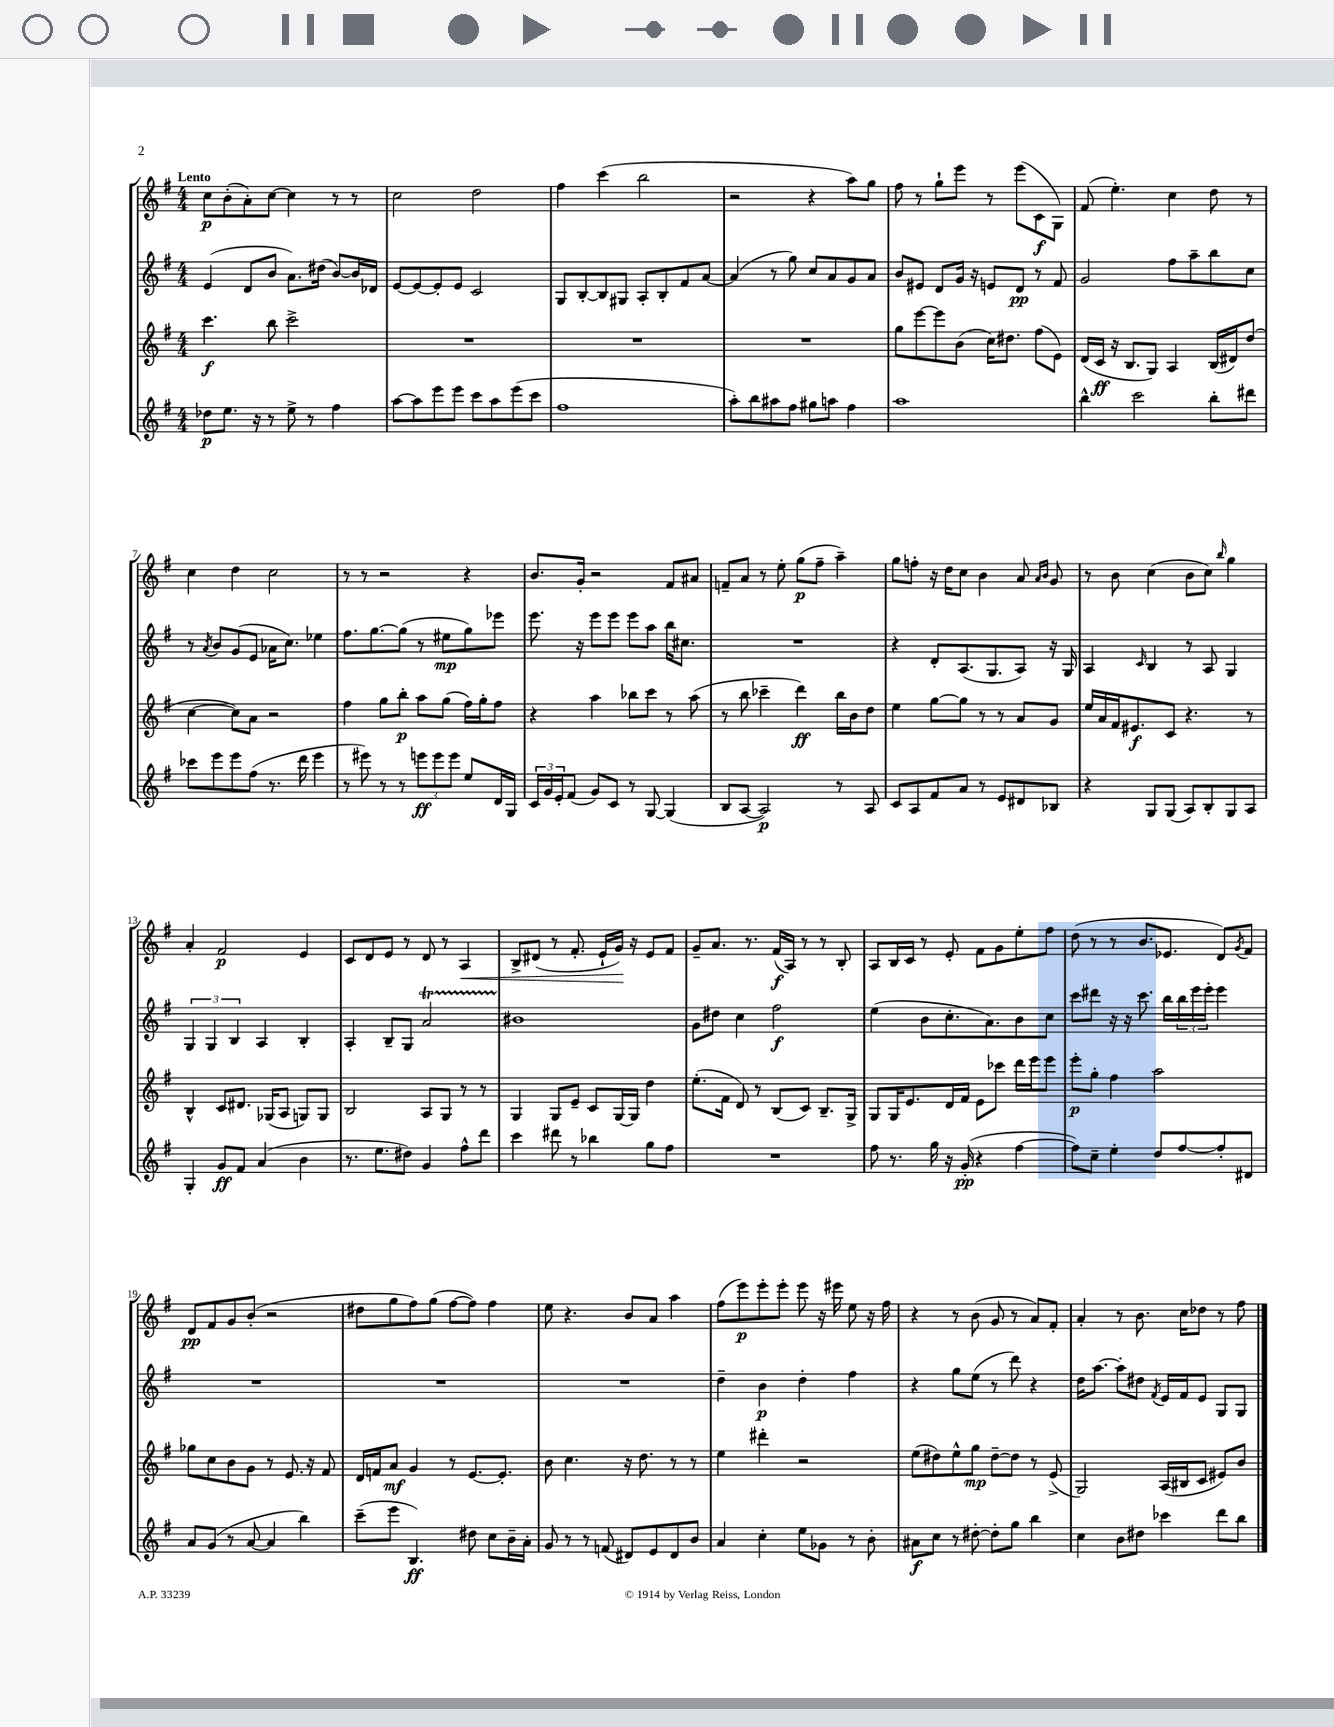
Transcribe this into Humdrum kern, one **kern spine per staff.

**kern	**kern	**kern	**kern
*staff4	*staff3	*staff2	*staff1
*clefG2	*clefG2	*clefG2	*clefG2
*k[f#]	*k[f#]	*k[f#]	*k[f#]
*M4/4	*M4/4	*M4/4	*M4/4
8dd-	4.ccc	(4e	8cc
8.ee	.	.	(8b'
.	.	8d	8a')
16r	.	.	.
8r	8bb	8b	[8cc
8ee^	2ccc^	8.a)	4cc]
8r	.	.	.
.	.	(16dd#	.
4ff#	.	[8b)	8r
.	.	16b]	8r
.	.	16d-	.
=	=	=	=
[8aa	1r	[8e	2cc
8aa]	.	8e_	.
8eee	.	8e']	.
8eee	.	8e	.
8ccc	.	2c	2dd
8aa	.	.	.
(8eee	.	.	.
8ccc	.	.	.
=	=	=	=
1ff#	1r	8G	4ff#
.	.	[8B'	.
.	.	8B]	(4ccc
.	.	8G#	.
.	.	8A'	2bb
.	.	8B'	.
.	.	8f#	.
.	.	[8a	.
=	=	=	=
8aa')	1r	(4a]	2r
8bb	.	.	.
8aa#	.	8r	.
8ff#	.	8gg)	.
8gg#	.	8cc	4r
8aa	.	8a	.
4ff#	.	8g	8aa)
.	.	8a	8gg
=	=	=	=
1aa	8gg	8b	8ff#
.	[8eee	8e#	8r
.	8eee]	8d	8gg`
.	(8b	16g	8eee
.	.	16r	.
.	16cc)	8e	8r
.	8.dd#	.	.
.	.	8d	(8eee
.	(8ff#	8r	8c
.	8e)	8f#	8G)
=	=	=	=
4bb^^	(16d	2g	(8f#
.	16c	.	.
.	16r	.	4.ee')
.	8.B	.	.
2ccc	.	.	.
.	8G)	.	.
.	4A	8ff#	4cc
.	.	8aa~	.
8bb'	(16B	8bb	8dd
.	16d#)	.	.
8ddd#	(8dd	8cc	8r
=	=	=	=
8ccc-	[4cc	8r	4cc
.	.	8qa	.
8eee	.	8b	.
8eee	8cc])	(8g	4dd
(8ff#	8a	8e	.
8.r	2r	16a-	2cc
.	.	8.cc)	.
16ddd	.	.	.
4eee	.	4ee-	.
=	=	=	=
8r	4ff#	8.ff#	8r
8eee#)	.	.	8r
.	.	[8.gg	.
8r	8gg	.	2r
8r	8bb'	(8gg]	.
12eee	8aa	8r	.
12eee	.	.	.
.	(8gg	8ee#	.
12eee	.	.	.
8ee	16ff#)	8gg)	4r
.	16gg'	.	.
16d	8ff#	8eee-	.
16G	.	.	.
=	=	=	=
24c	4r	8.eee	8.b
24g	.	.	.
24e'	.	.	.
(8f#	.	.	.
.	.	16r	16g'
8g)	4aa	8eee	2r
8c	.	8eee	.
8r	8bb-	8eee	.
[8G	8ccc	8aa	.
(4G]	8r	16bb	8f#
.	.	8.cc#	.
.	(8aa	.	8a#
=	=	=	=
8B	8r	1r	8f~
[8A	8bb	.	8a
2A])	4ccc-~	.	8r
.	.	.	8ee'
.	4ddd)	.	(8gg
.	.	.	8ff#~
8r	16bb	.	4aa~)
.	16b	.	.
8A	8dd	.	.
=	=	=	=
8c	4ee	4r	8gg
8A	.	.	8ff'
8f#	[8gg	8d'	16r
.	.	.	16dd
8a	8gg]	(8.A	8cc
8r	8r	.	4b
.	.	8.G	.
8e	8r	.	.
8d#	8a	8A)	8a
.	.	.	16qqa
.	.	.	16qqb
8B-	8g	16r	8g
.	.	16G	.
=	=	=	=
4r	16ee	4A	8r
.	16a	.	.
.	16f#	.	8b
.	8.e#	.	.
.	.	16qqc	.
8G	.	4B	(4cc
(8G	8c	.	.
8A)	4.r	8r	8b
8B'	.	8A	8cc)
.	.	.	16qqbb
8G	.	4G	4gg
8A	8r	.	.
=	=	=	=
4G'	4B^^	6G	4a'
.	.	6G	.
8g	8c	.	2f#
.	.	6B	.
8f#	8.d#	.	.
(4a	.	4A	.
.	(16G-	.	.
.	8A	.	.
4b	8G)	4B'	4e
.	8G	.	.
=	=	=	=
8.r	2B	4A'	8c
.	.	.	8d
8.ee	.	.	.
.	.	8B~	8e
8dd#)	.	8G	8r
4g	8A	2a	8d
.	8G	.	8r
8ff#^^	8r	.	4A
8ddd	8r	.	.
=	=	=	=
4ccc	4G	1b#	8B^
.	.	.	(8d#
8ddd#	8G	.	8r
8r	8e~	.	8.f#'
4bb-	8c	.	.
.	.	.	16e`
.	[16G	.	16g)
.	16G]	.	16r
8gg	4dd	.	8e
8ff#	.	.	8f#
=	=	=	=
1r	(8.ee'	8g	8g~
.	.	8dd#	8.a
.	16f#	.	.
.	8d)	4cc	.
.	.	.	8.r
.	8r	.	.
.	(8B	2ff#	(16f#
.	.	.	16A)
.	8c)	.	8r
.	8.B~	.	8r
.	.	.	8B'
.	16G^	.	.
=	=	=	=
8ff#	8G	(4ee	8A
8.r	16G	.	16B
.	8.e	.	16c
.	.	8b	8r
16gg	.	.	.
16r	16d	8.cc'	8e'
(16g'	16f#	.	.
4r	8e	.	8f#
.	.	8.a)	.
.	8ccc-	.	8g
[4ff#	16ddd	8b	8ee'
.	16eee	.	.
.	8eee	8cc	8ff#
=	=	=	=
8ff#])	8eee'	8ccc	(8dd
8cc~	8gg'	8ddd#	8r
4ee'	4ff#	16r	8r
.	.	16r	.
.	.	8.ccc	8.b
8dd	2aa	.	.
.	.	16bb	8.e-
[8ff#	.	24bb	.
.	.	24eee	.
.	.	24eee'	.
8ff#']	.	4eee	8d)
.	.	.	8qg
8d#	.	.	8f#
=	=	=	=
8a	8gg-	1r	8d
(8g	8cc	.	8f#
8r	8b	.	8g
[8a	8g	.	(8b'
4a]	8r	.	2r
.	8.e	.	.
4bb)	.	.	.
.	16r	.	.
.	8f#	.	.
=	=	=	=
(8ccc~	16d	1r	8dd#
.	16f	.	.
8eee	8a	.	8gg
4.B)	4g	.	8ff#)
.	.	.	(8gg
.	8r	.	[8ff#
8dd#	[8.e	.	8ff#])
8cc	.	.	4ff#
.	8.e']	.	.
16b~	.	.	.
16a'	.	.	.
=	=	=	=
8g	8b	1r	8ee
8r	4.cc	.	4.r
8r	.	.	.
(8f	.	.	.
8d#)	16r	.	8b
.	8.dd	.	.
8e	.	.	8a
8d#	8r	.	4aa
8b	8r	.	.
=	=	=	=
4a	4ee	4dd~	(8ff#
.	.	.	8eee)
4cc'	4ddd#'	4b	8eee'
.	.	.	8eee'
8ee	2r	4dd'	8eee
8g-	.	.	16r
.	.	.	16eee#
8r	.	4ff#	8ee
8b'	.	.	16r
.	.	.	16ff#
=	=	=	=
8a#	(8ee	4r	4r
8cc	8dd#)	.	.
8r	8ee^^	8gg	8r
[8dd#'	8gg	(8ee	(8b
8dd#']	[8dd#~	8r	8g
8gg	8dd#]	8ddd)	8r
4bb	8r	4r	8a)
.	(8e^	.	8f#'
=	=	=	=
4cc	2G)	16dd	4a'
.	.	[8.aa	.
8b	.	8aa']	8r
8dd#	.	8dd#	8.b
.	.	8qf#	.
4ccc-	(16A	16e	.
.	16B#	16f#	16cc
.	8c	8e	8dd-
8ddd	8e#)	8G	8r
8bb	8b	8G	8ff#
==	==	==	==
*-	*-	*-	*-
